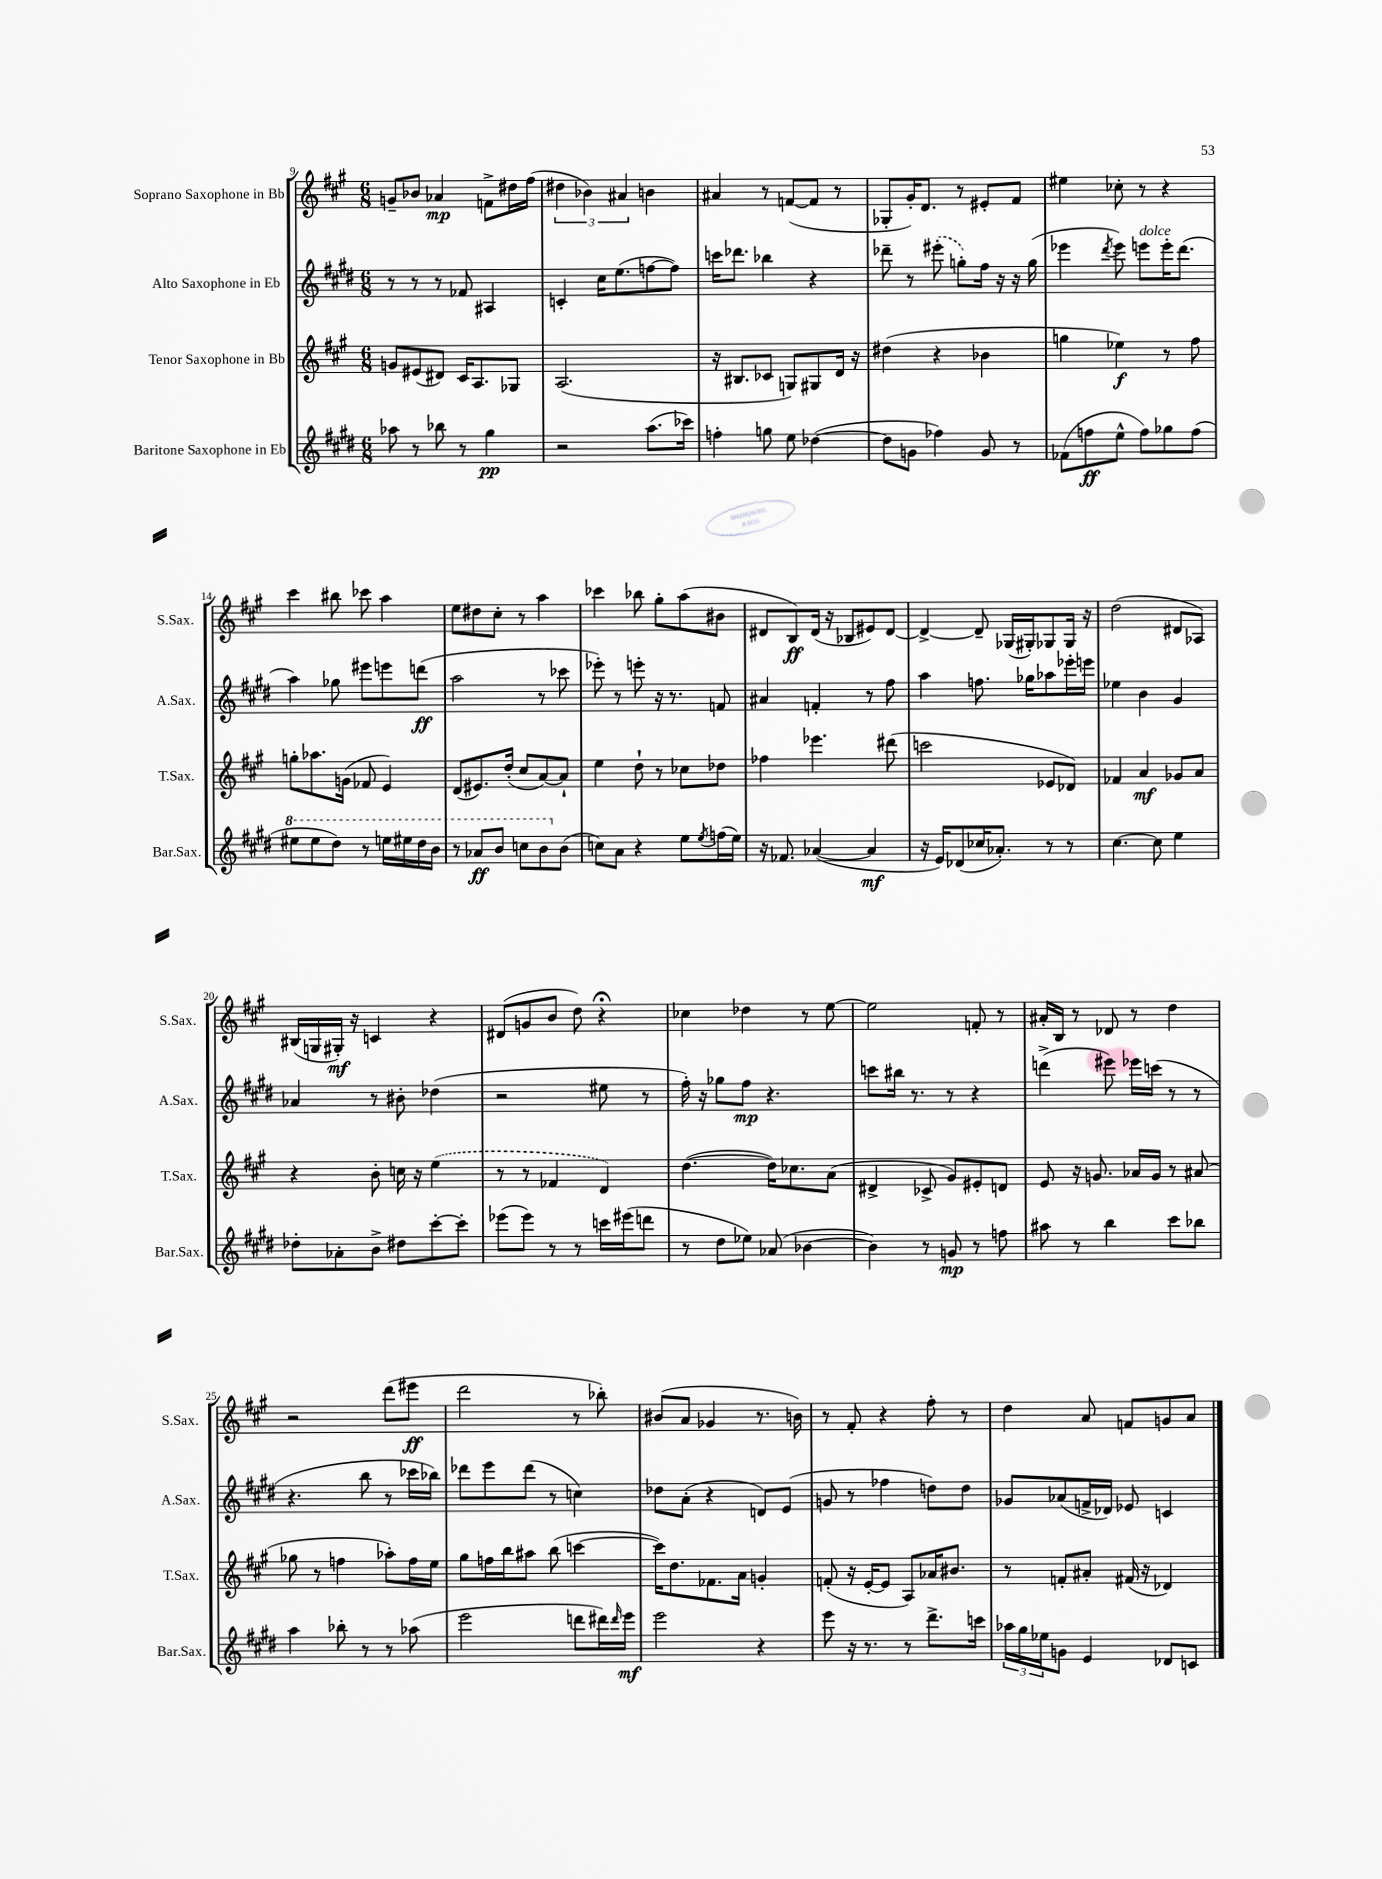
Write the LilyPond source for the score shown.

<<
\new StaffGroup <<
\new Staff = "s0" \with { instrumentName = "Soprano Saxophone in Bb" shortInstrumentName = "S.Sax." } {
    \clef treble \key a \major \numericTimeSignature \time 6/8
    g'8-- bes'8 aes'4\mp f'8-> dis''16 fis''16( |
    \tuplet 3/2 { dis''4 bes'4) ais'4 } b'4 |
    ais'4 r8 f'8~( f'8 r8 |
    ges8-. gis'16-.) d'8. r8 eis'8-. fis'8 |
    eis''4 ces''8-. r8 r4 |
    cis'''4 bis''8 ces'''8 a''4 |
    e''8 dis''8 cis''8-. r8 a''4 |
    ces'''4 bes''8 gis''8-. a''8( bis'8 |
    dis'8 b8\ff) dis'16( r16 bes8 eis'8) dis'8~ |
    dis'4~-> dis'8-- ges16( gis16-.) ges8 ges16 r16 |
    d''2( dis'8 aes8) |
    bis16( g16 gis16-.\mf) r16 c'4 r4 |
    dis'8( g'8 b'8 d''8) r4\fermata |
    ces''4 des''4 r8 e''8~ |
    e''2 f'8-. r8 |
    ais'16-. b16 r8 des'8 r8 d''4 |
    r2 d'''8( eis'''8\ff |
    d'''2 r8 bes''8-.) |
    bis'8( a'8 ges'4 r8. b'16) |
    r8 fis'8-. r4 fis''8-. r8 |
    d''4 a'8 f'8 g'8 a'8 \bar "|." |
}
\new Staff = "s1" \with { instrumentName = "Alto Saxophone in Eb" shortInstrumentName = "A.Sax." } {
    \clef treble \key e \major \numericTimeSignature \time 6/8
    r8 r8 r8 fes'8 ais4 |
    c'4-. cis''16 e''8.( f''8~ f''8) |
    c'''16 des'''8. bes''4 r4 |
    des'''8-- r8 \once \slurDashed eis'''8-.( g''8-.) fis''16 r16 r16 g''16( |
    ees'''4 \acciaccatura { dis'''8 } ees'''8) e'''8^\markup { \italic "dolce" } e'''16-. dis'''8.( |
    a''4) ges''8 eis'''8 e'''8 d'''8\ff( |
    a''2 r8 ces'''8 |
    ees'''8-.) r8 e'''8-. r16 r8. f'8 |
    ais'4 f'4-. r8 fis''8 |
    a''4 f''8. ges''16 aes''8 ees'''16-. e'''16 |
    ees''4 b'4 gis'4 |
    aes'4 r8 bis'8-. des''4( |
    r2 eis''8 r8 |
    fis''16-.) r16 ges''8 fis''8\mp r4. |
    c'''8 bis''16 r8. r8 r4 |
    d'''4->( eis'''8) ees'''16 c'''16( r8 r8 |
    r4. b''8 r8 ces'''16 bes''16) |
    des'''8 e'''8 des'''8( r8 c''4) |
    des''8 a'8-.( r4 d'8) e'8( |
    g'8 r8 fes''4 d''8) d''8 |
    ges'8 aes'8( f'16-> des'16) ees'8 c'4 \bar "|." |
}
\new Staff = "s2" \with { instrumentName = "Tenor Saxophone in Bb" shortInstrumentName = "T.Sax." } {
    \clef treble \key a \major \numericTimeSignature \time 6/8
    g'8 eis'8( dis'8) cis'16 a8. ges8 |
    a2.( |
    r16 bis8. ces'8 g8) gis8 d'16 r16 |
    dis''4( r4 bes'4 |
    g''4 ees''4\f) r8 fis''8 |
    g''8-. aes''8. g'16( fes'8 e'4) |
    d'8( eis'8.) d''16-.( cis''8 a'8~) a'8-! |
    e''4 d''8-! r8 ces''8 des''8 |
    fes''4 ees'''4. dis'''8( |
    c'''2 ees'8 des'8) |
    fes'4 a'4\mf ges'8 a'8 |
    r4 b'8-. c''16 r16 \once \slurDashed e''4( |
    r8 r8 fes'4 d'4) |
    d''4.~( d''16) ces''8. a'8( |
    dis'4-> ces'8-> gis'8) eis'8-. d'8 |
    e'8 r16 g'8. aes'16 g'16 r8 ais'8( |
    ges''8 r8 f''4 aes''8-.) f''16 e''16 |
    gis''8 f''16 b''16 ais''8 b''8( c'''4~ |
    c'''16) d''8. fes'8. a'16 g'4-. |
    f'8-.( r16 e'16~-. e'8 a8) aes'16 bis'8. |
    r8 f'8-. ais'8-. fis'16( r16 des'4) \bar "|." |
}
\new Staff = "s3" \with { instrumentName = "Baritone Saxophone in Eb" shortInstrumentName = "Bar.Sax." } {
    \clef treble \key e \major \numericTimeSignature \time 6/8
    aes''8 r8 bes''8 r8 gis''4\pp |
    r2 a''8.( ces'''16) |
    f''4-. g''8 e''8 des''4~( |
    des''8 g'8 fes''4) g'8 r8 |
    fes'8( f''8\ff e''8-^ f''8) ges''8 f''8( |
    \ottava #1 eis'''8 eis'''8 dis'''8) r8 e'''16 eis'''16 dis'''16 b''16 |
    r8 aes''8\ff b''8 c'''8 b''8 \ottava #0 b'8( |
    c''8) a'8 r4 e''8 \acciaccatura { e''8 } f''16( e''16) |
    r16 fes'8. aes'4~( aes'4\mf |
    r16 e'16) des'8( ces''16 aes'8.-.) r8 r8 |
    cis''4.~ cis''8 e''4 |
    des''8-. aes'8-. b'8-> dis''8 cis'''8~-. cis'''8-. |
    ees'''8( ees'''8) r8 r8 c'''16 eis'''16( d'''8 |
    r8 dis''8 ees''8) aes'8( bes'4~ |
    bes'4) r8 g'8\mp r8 f''8 |
    ais''8 r8 b''4 cis'''8 bes''8 |
    a''4 bes''8-. r8 r8 aes''8( |
    e'''2 d'''8 dis'''16) \grace { dis'''16 } e'''16\mf |
    e'''2 r4 |
    e'''8 r16 r8. r8 dis'''8.-> c'''16 |
    \tuplet 3/2 { aes''16 gis''16 ees''16 } g'8 e'4 des'8 c'8 \bar "|." |
}
>>
>>
\layout { \context { \Score currentBarNumber = #9 } }
